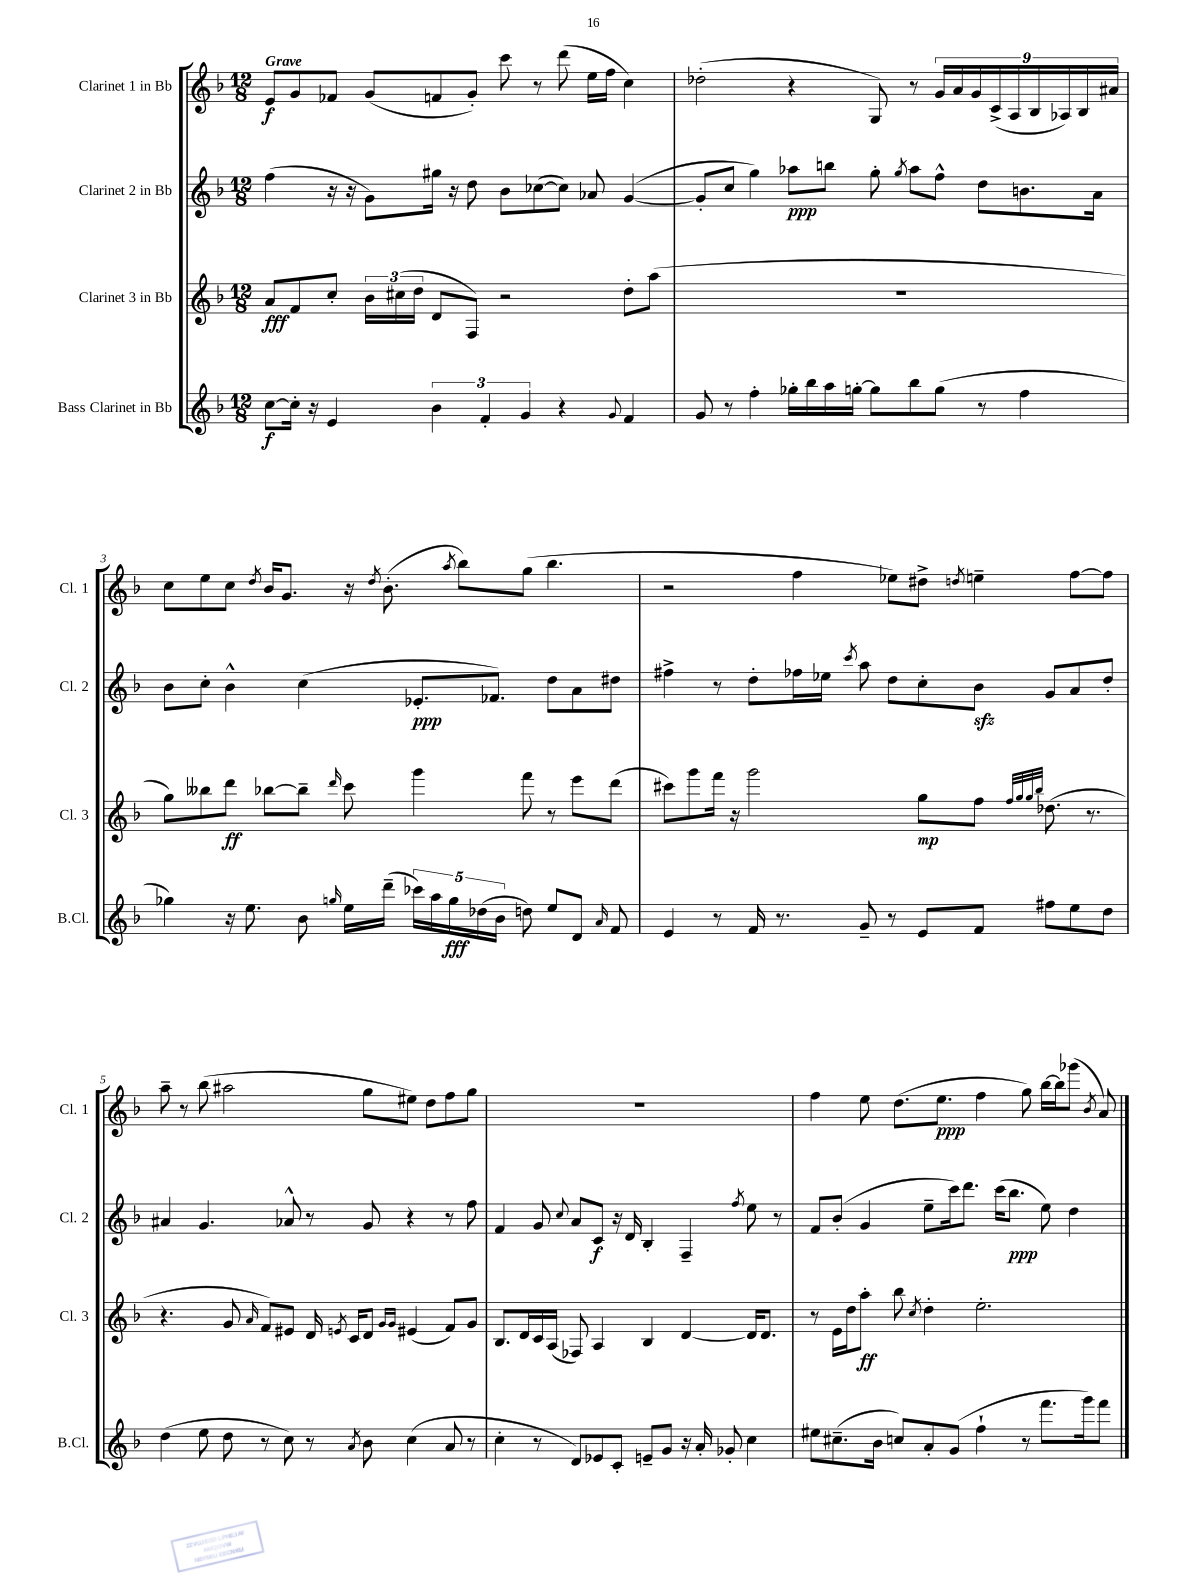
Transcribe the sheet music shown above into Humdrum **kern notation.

**kern	**kern	**kern	**kern
*staff4	*staff3	*staff2	*staff1
*clefG2	*clefG2	*clefG2	*clefG2
*k[b-]	*k[b-]	*k[b-]	*k[b-]
*M12/8	*M12/8	*M12/8	*M12/8
[8cc	8a	(4ff	8e
16cc']	8f	.	8g
16r	.	.	.
4e	8cc'	16r	8f-
.	.	16r	.
.	24b-	8g)	(8g
.	(24cc#	.	.
.	24dd	.	.
6b-	8d	16gg#	8f
.	.	16r	.
.	8F)	8dd	8g')
6f'	.	.	.
.	2r	8b-	8ccc
6g	.	.	.
.	.	([8cc-	8r
4r	.	8cc-])	(8ddd
.	.	8a-	16ee
.	.	.	16ff
8qqg	.	.	.
4f	8dd'	([4g	4cc)
.	(8aa	.	.
=	=	=	=
8g	1.r	8g']	(2dd-'
8r	.	8cc	.
4ff'	.	4gg)	.
16gg-'	.	8aa-	4r
16bb-	.	.	.
16aa	.	8bb	.
[16gg'	.	.	.
8gg]	.	8gg'	8G)
.	.	8qgg	.
8bb-	.	8aa-	8r
(8gg	.	8ff^^	18g
.	.	.	18a
.	.	.	18g
8r	.	8dd	.
.	.	.	(18c^
.	.	.	18A
4ff	.	8.b	.
.	.	.	18B-
.	.	.	18A-)
.	.	.	18B-
.	.	16a	.
.	.	.	18a#
=	=	=	=
4gg-)	8gg)	8b-	8cc
.	8bb--	8cc'	8ee
16r	8ddd	4b-^^	8cc
8.ee	.	.	.
.	.	.	8qdd
.	[8bb-	.	16b-
.	.	.	8.g
8b-	8bb-~]	(4cc	.
16qqgg	16qqddd	.	.
16ee	8ccc	.	16r
.	.	.	8qdd
(16ddd~	.	.	(8.b-'
20ccc-)	4ggg	8.e-'	.
20aa	.	.	.
20gg	.	.	.
.	.	.	8qaa
.	.	.	8bb-)
(20dd-	.	.	.
.	.	8.f-)	.
20b-	.	.	.
8dd)	8fff	.	(8gg
8ee	8r	8dd	4.bb-
8d	8eee	8a	.
16qqa	.	.	.
8f	(8ddd	8dd#	.
=	=	=	=
4e	8ccc#)	4ff#^	2r
.	8ggg	.	.
8r	16fff	8r	.
.	16r	.	.
16f	2ggg	8dd'	.
8.r	.	.	.
.	.	16ff-	4ff
.	.	16ee-	.
.	.	8qccc	.
8g~	.	8aa	.
8r	.	8dd	8ee-)
8e	8gg	8cc'	8dd#^
.	.	.	8qdd
8f	8ff	8b-	4ee~
.	32qqff	.	.
.	32qqgg	.	.
.	32qqgg	.	.
.	32qqbb-	.	.
8ff#	(8.dd-	8g	.
8ee	.	8a	[8ff
.	8.r	.	.
8dd	.	8dd'	8ff]
=	=	=	=
(4dd	4.r	4a#	8aa~
.	.	.	8r
8ee	.	4.g	(8bb-
8dd	8g	.	2aa#
.	16qqa	.	.
8r	8f)	.	.
8cc)	8e#	8a-^^	.
8r	16d	8r	.
.	8qe	.	.
.	16c	.	.
8qa	.	.	.
8b-	8d	8g	8gg
.	16qqg	.	.
.	16qqg	.	.
(4cc	(4e#	4r	8ee#)
.	.	.	8dd
8a	8f)	8r	8ff
8r	8g	8ff	8gg
=	=	=	=
4cc'	8.B-	4f	1.r
.	16d	.	.
8r	16c	8g	.
.	(16A	.	.
.	.	8qqcc	.
8d)	8F-)	8a	.
8e-	4A	8c	.
8c'	.	16r	.
.	.	16d	.
8e~	4B-	4B-'	.
8g	.	.	.
16r	[4d	4F~	.
16a'	.	.	.
8g-'	.	.	.
.	.	8qff	.
4cc	16d]	8ee	.
.	8.d	.	.
.	.	8r	.
=	=	=	=
8ee#	8r	8f	4ff
(8.cc#~	16e	(8b-'	.
.	16dd	.	.
.	8aa'	4g	8ee
16b-	.	.	.
8cc)	8bb-	.	(8.dd
.	8qcc	.	.
8a'	4dd'	8ee~	.
.	.	.	8.ee
(8g	.	16ccc)	.
.	.	8.ddd	.
4ff`	2.ee'	.	4ff
.	.	(16ccc	.
.	.	8.bb-	.
8r	.	.	8gg)
8.fff	.	8ee)	[16bb-
.	.	.	16bb-]
.	.	4dd	(8ggg-
16ggg)	.	.	.
.	.	.	8qb-
8fff	.	.	8a)
==	==	==	==
*-	*-	*-	*-
